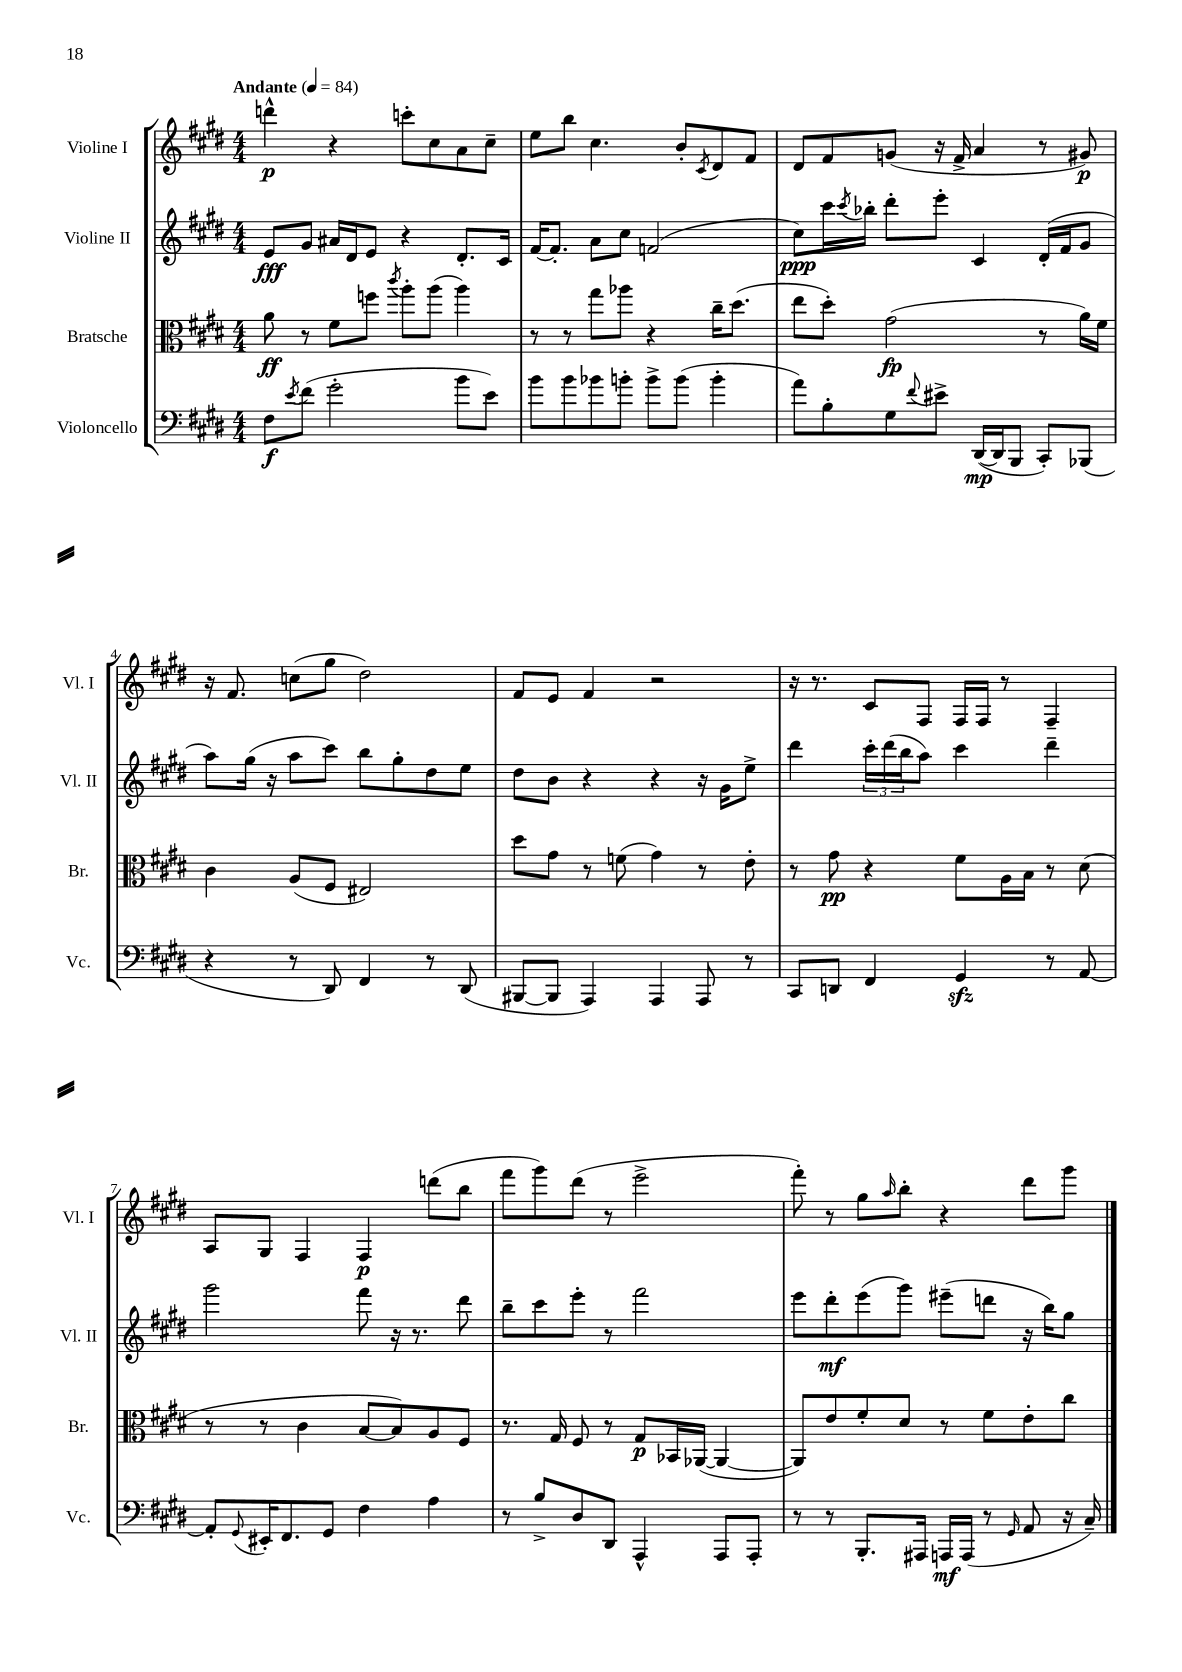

**kern	**kern	**kern	**kern
*staff4	*staff3	*staff2	*staff1
*clefF4	*clefC3	*clefG2	*clefG2
*k[f#c#g#d#]	*k[f#c#g#d#]	*k[f#c#g#d#]	*k[f#c#g#d#]
*M4/4	*M4/4	*M4/4	*M4/4
*MM84	*MM84	*MM84	*MM84
8F#	8a	8e	4ddd^^
8qe	.	.	.
(8f#	8r	8g#	.
2g#'	8f#	16a#	4r
.	.	16d#	.
.	8ff	8e	.
.	8qccc#	.	.
.	8aa'	4r	8ccc'
.	(8aa	.	8cc#
8b	4aa)	8.d#'	8a
8e)	.	.	8cc#~
.	.	16c#	.
=	=	=	=
8b	8r	[16f#	8ee
.	.	8.f#']	.
8b	8r	.	8bb
8b-	8gg#	8a	4.cc#
8b'	8aa-	8cc#	.
8b^	4r	(2f	.
(8b	.	.	8b'
.	.	.	8qc#
4b'	16cc#~	.	8d#
.	(8.dd#	.	.
.	.	.	8f#
=	=	=	=
8a)	8ee	8cc#)	8d#
8B'	8dd#')	16ccc#	8f#
.	.	8qccc#	.
.	.	16bb-'	.
8G#	(2g#	8ddd#'	(8g
8qqf#	.	.	.
8e#^	.	8eee'	16r
.	.	.	16f#^
([16DD#	.	4c#	4a
16DD#]	.	.	.
8BBB	.	.	.
8CC#')	8r	(16d#'	8r
.	.	16f#	.
(8BBB-	16a)	8g#	8g#)
.	16f#	.	.
=	=	=	=
4r	4c#	8aa)	16r
.	.	.	8.f#
.	.	(16gg#	.
.	.	16r	.
8r	(8A	8aa	(8cc
8DD#)	8F#	8ccc#)	8gg#
4FF#	2E#)	8bb	2dd#)
.	.	8gg#'	.
8r	.	8dd#	.
(8DD#	.	8ee	.
=	=	=	=
[8BBB#	8dd#	8dd#	8f#
8BBB#]	8g#	8b	8e
4AAA)	8r	4r	4f#
.	(8f	.	.
4AAA	4g#)	4r	2r
8AAA	8r	16r	.
.	.	16g#	.
8r	8e'	8ee^	.
=	=	=	=
8CC#	8r	4ddd#	16r
.	.	.	8.r
8DD	8g#	.	.
4FF#	4r	24ccc#'	8c#
.	.	(24ddd#	.
.	.	24bb	.
.	.	8aa)	8F#
4GG#	8f#	4ccc#	16F#
.	.	.	16F#
.	16A	.	8r
.	16B	.	.
8r	8r	4ddd#~	4F#~
[8AA	(8d#	.	.
=	=	=	=
8AA']	8r	2ggg#	8A
8qqGG#	.	.	.
16EE#'	8r	.	8G#
8.FF#	.	.	.
.	4c#	.	4F#
8GG#	.	.	.
4F#	[8B	8fff#	4F#
.	8B])	16r	.
.	.	8.r	.
4A	8A	.	(8ddd
.	8F#	8ddd#	8bb
=	=	=	=
8r	8.r	8bb~	8fff#
8B^	.	8ccc#	8ggg#)
.	16G#	.	.
8D#	8F#	8eee'	(8ddd#
8DD#	8r	8r	8r
4AAA^^	8G#	2fff#	2eee^
.	16BB-	.	.
.	([16AA-	.	.
8AAA	4AA-_	.	.
8AAA'	.	.	.
=	=	=	=
8r	8AA-])	8eee	8fff#')
8r	8e	8ddd#'	8r
8.BBB'	8f#'	(8eee	8gg#
.	.	.	16qqaa
.	8d#	8ggg#)	8bb'
16AAA#	.	.	.
16AAA	8r	(8eee#~	4r
(16AAA	.	.	.
8r	8f#	8ddd	.
16qqGG#	.	.	.
8AA	8e'	16r	8ddd#
.	.	16bb)	.
16r	8cc#	8gg#	8ggg#
16C#~)	.	.	.
==	==	==	==
*-	*-	*-	*-
